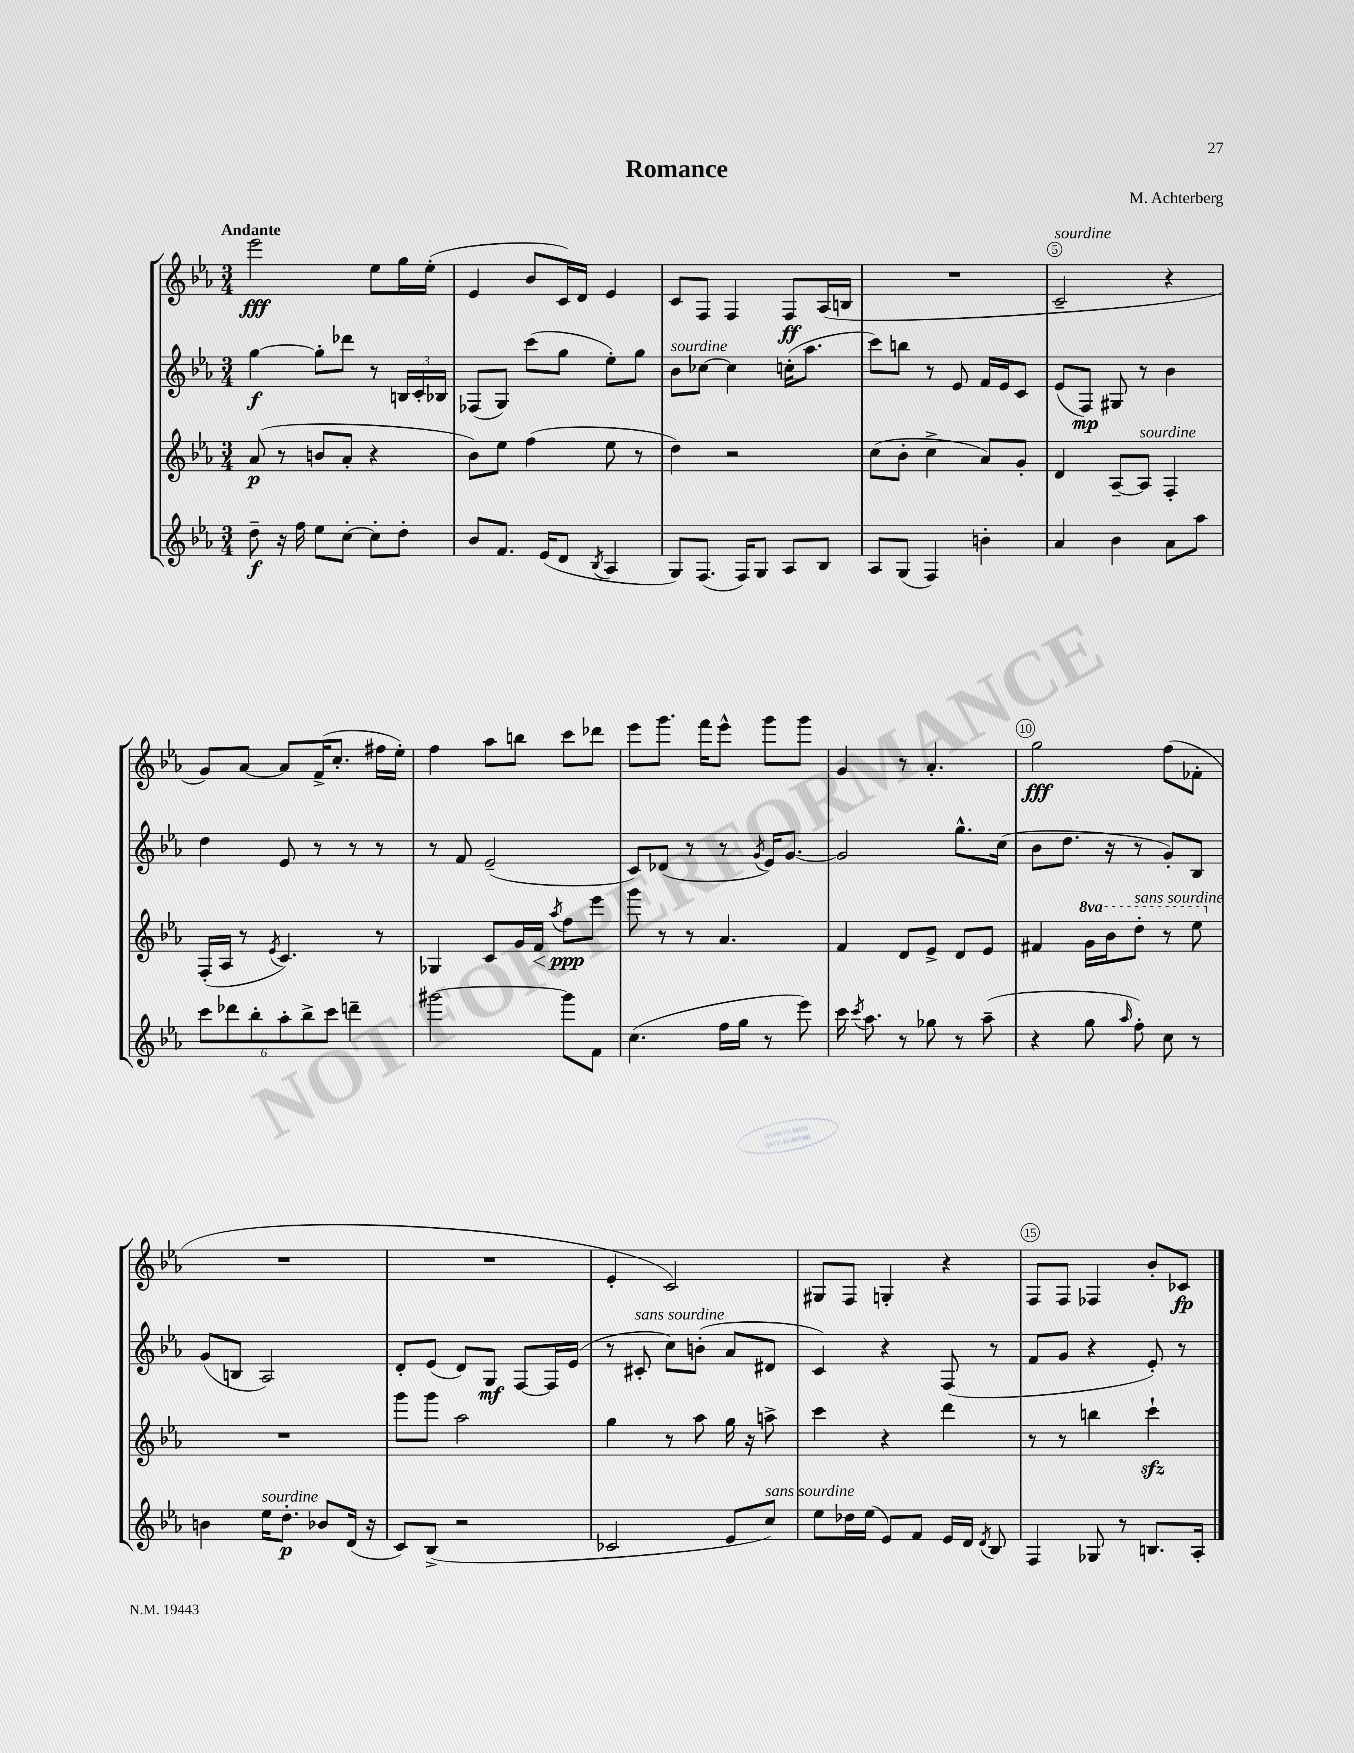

**kern	**kern	**kern	**kern
*staff4	*staff3	*staff2	*staff1
*clefG2	*clefG2	*clefG2	*clefG2
*k[b-e-a-]	*k[b-e-a-]	*k[b-e-a-]	*k[b-e-a-]
*M3/4	*M3/4	*M3/4	*M3/4
8dd~\	(8a-/	[4gg\	2eee-\
16r	8r	.	.
16ff\	.	.	.
8ee-\L	8b/L	8gg'\]L	.
[8cc'\J	8a-'/J	8ddd-\J	.
8cc'\]L	4r	8r	8ee-\L
8dd'\J	.	24B/LL	16gg\L
.	.	24c'/	.
.	.	.	(16ee-'\JJ
.	.	24B-/JJ	.
=	=	=	=
8b-/L	8b-\L)	(8F-/L	4e-/
8.f/J	8ee-\J	8G/J)	.
.	(4ff\	(8ccc\L	8b-/L
(16e-/LK	.	.	.
8d/J	.	8gg\J	16c/L)
.	.	.	16d/JJ
8qB-/	.	.	.
4A-/	8ee-\	8ee-'\L)	4e-/
.	8r	8gg\J	.
=	=	=	=
8G/L)	4dd\)	8b-\L	8c/L
(8.F/J	.	[8cc-\J	8F/J
.	2r	4cc-\]	4F/
16F/LK)	.	.	.
8G/J	.	.	.
8A-/L	.	(16cc'\LK	8F/L
.	.	8.aa-\J	.
8B-/J	.	.	(16A-/L
.	.	.	16B/JJ
=	=	=	=
8A-/L	(8cc\L	8ccc\L)	2.r
(8G/J	8b-'\J	8bb\J	.
4F/)	4cc^\	8r	.
.	.	8e-/	.
4b'\	8a-/L)	16f/LL	.
.	.	16e-/J	.
.	8g'/J	8c/J	.
=	=	=	=
4a-/	4d/	(8e-/L	2c~/
.	.	8F/J)	.
4b-\	[8A-~/L	8G#/	.
.	8A-/]J	8r	.
8a-\L	4F'/	4b-\	4r
8aa-\J	.	.	.
=	=	=	=
12ccc\L	(16F'/LL	4dd\	8g/L)
.	16A-/JJ	.	.
12ddd-\	.	.	.
.	8r	.	[8a-/J
12bb-'\	.	.	.
.	8qe-/	.	.
12aa-'\	4.c/)	8e-/	8a-/]L
12bb-^\	.	.	.
.	.	8r	(16f^/K
12ccc\J	.	.	.
.	.	.	8.cc'/J
4ddd~\	.	8r	.
.	8r	8r	16ff#\LL
.	.	.	16ee-'\JJ)
=	=	=	=
[2ggg#\	4G-/	8r	4ff\
.	.	8f/	.
.	8c/L	(2e-~/	8aa-\L
.	16g/L	.	8bb\J
.	16f/JJ	.	.
.	8qaa-/	.	.
8ggg#\]L	8ff\L	.	8ccc\L
8f\J	8eee-\J	.	8ddd-\J
=	=	=	=
(4.cc\	8ggg\	8c/L)	8eee-\L
.	8r	(8d-/J	8.ggg\J
.	8r	8r	.
.	.	.	16fff\LK
16ff\LL	4.a-/	8r	8eee-^^\J
16gg\JJ	.	.	.
.	.	8qg/	.
8r	.	16e-/LK)	8ggg\L
.	.	[8.g/J	.
8eee-\)	.	.	8ggg\J
=	=	=	=
16ccc\	4f/	2g/]	4g/
8qccc/	.	.	.
8.aa-\	.	.	.
8r	8d/L	.	8r
8gg-\	8e-^/J	.	4.a-'/
8r	8d/L	8.gg^^\L	.
(8aa-~\	8e-/J	.	.
.	.	(16cc\Jk	.
=	=	=	=
4r	4f#/	8b-\L	2gg\
.	.	8.dd\J	.
8gg\	16gg\LL	.	.
.	16bb-\J	16r	.
16qqaa-/	.	.	.
8ff'\)	8ddd'\J	8r	.
8cc\	8r	8g'/L)	(8ff\L
8r	8eee-\	8B-/J	8f-'\J
=	=	=	=
4b\	2.r	(8g/L	2.r
.	.	8B/J	.
16ee-\LK	.	2A-/)	.
8.dd'\J	.	.	.
8b-/L	.	.	.
(16d/Jk	.	.	.
16r	.	.	.
=	=	=	=
8c/L)	8ggg\L	8d'/L	2.r
(8B-^/J	8ggg\J	(8e-/J	.
2r	2aa-\	8d/L)	.
.	.	8G/J	.
.	.	[8F/L	.
.	.	16F/]L	.
.	.	(16e-/JJ	.
=	=	=	=
2c-/	4gg\	8r	4e-'/
.	.	8c#'/	.
.	8r	8cc\L)	2c/)
.	8aa-\	(8b'\J	.
8e-/L	16gg\	8a-/L	.
.	16r	.	.
8cc/J)	8aa^\	8d#/J	.
=	=	=	=
8ee-\L	4ccc\	4c/)	8G#/L
16dd-\L	.	.	8F/J
(16ee-\JJ	.	.	.
8e-/L)	4r	4r	4G'/
8f/J	.	.	.
16e-/LL	4ddd\	(8F/	4r
16d/JJ	.	.	.
8qd/	.	.	.
8B-/	.	8r	.
=	=	=	=
4F/	8r	8f/L	8F/L
.	8r	8g/J	8F/J
8G-/	4bb\	4r	4F-/
8r	.	.	.
8.B/L	4ccc`\	8e-'/)	8b-'/L
.	.	8r	8c-/J
16A-'/Jk	.	.	.
==	==	==	==
*-	*-	*-	*-
